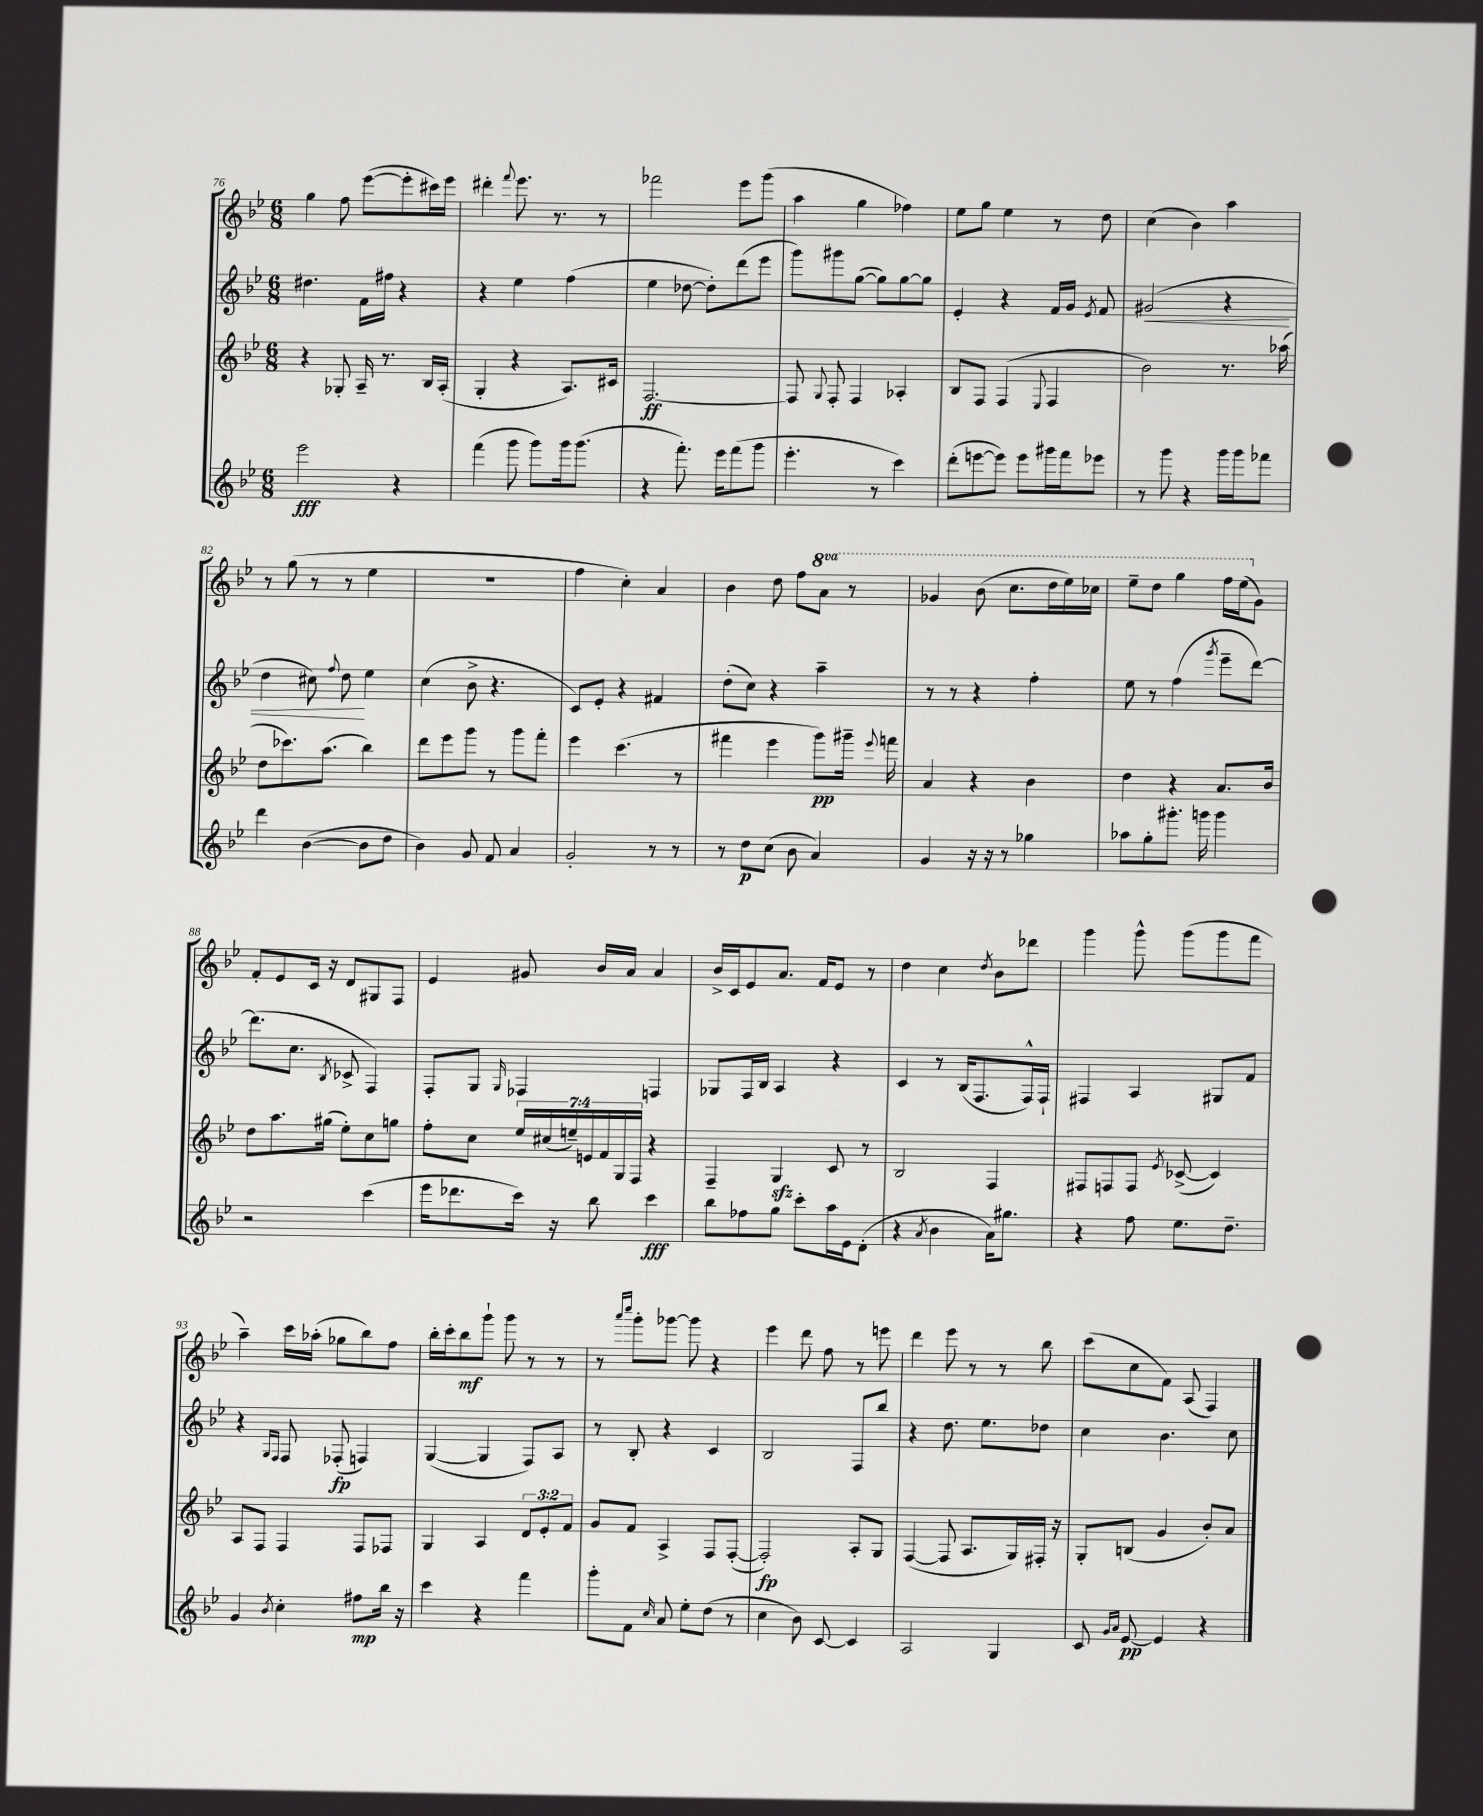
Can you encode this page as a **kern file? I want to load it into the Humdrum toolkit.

**kern	**kern	**kern	**kern
*staff4	*staff3	*staff2	*staff1
*clefG2	*clefG2	*clefG2	*clefG2
*k[b-e-]	*k[b-e-]	*k[b-e-]	*k[b-e-]
*M6/8	*M6/8	*M6/8	*M6/8
2eee-	4r	4.dd#	4gg
.	8G-'	.	8ff
.	16A~	16f	([8eee-
.	8.r	16ff#	.
4r	.	4r	8eee-']
.	16B-	.	16ccc#)
.	(16A'	.	16eee-
=	=	=	=
(4fff	4G'	4r	4ddd#'
.	.	.	8qqfff
8ggg	4r	4ee-	8.eee-
8ggg)	.	.	.
.	.	.	8.r
16ggg	8.A)	(4ff	.
(8.ggg	.	.	.
.	.	.	8r
.	16c#	.	.
=	=	=	=
4r	[2.F	4ee-	2fff-
8.fff')	.	[8dd-	.
.	.	8dd-'])	.
16eee-	.	.	.
(8fff	.	(8ddd	8eee-
8ggg	.	8eee-	(8ggg
=	=	=	=
4.eee-'	8F]	8ggg)	4aa
.	8qqG	.	.
.	8F'	8ggg#	.
.	4F	([8gg	4gg
8r	.	8gg])	.
4ccc)	4A-'	[8gg	4ff-)
.	.	8gg]	.
=	=	=	=
(8ddd'	8B-	4e-'	8ee-
[8eee	8F	.	8gg
8eee])	(4F	4r	4ee-
8eee	.	.	.
.	8qqE-	.	.
16ggg#	4F	16f	8r
16fff	.	16g	.
.	.	8qe-	.
8eee-	.	8f	8dd
=	=	=	=
8r	2b-)	(2g#	(4cc
8ggg	.	.	.
4r	.	.	4b-)
16ggg	8.r	4r	4aa
16ggg	.	.	.
8fff-	.	.	.
.	(16aa-	.	.
=	=	=	=
4ddd	8dd	4dd	8r
.	8.ccc-)	.	(8gg
([4b-	.	8cc#)	8r
.	(8.aa	.	.
.	.	8qqff	.
.	.	8dd	8r
8b-]	4bb-)	4ee-	4ee-
8dd	.	.	.
=	=	=	=
4b-)	8ddd	(4cc	2.r
.	8eee-	.	.
8g	8ggg	8b-^	.
8f	8r	4.r	.
4a	8ggg	.	.
.	8fff'	.	.
=	=	=	=
2g'	4eee-	8c)	4ff
.	.	8e-'	.
.	(4.ccc	4r	4cc')
8r	.	4f#	4a
8r	8r	.	.
=	=	=	=
8r	4fff#	(8dd'	4b-
8dd	.	8cc)	.
(8cc	4eee-	4r	8dd
8b-	.	.	8ff
4a)	8ggg)	4aa~	8aa
.	16ggg#~	.	8r
.	8qqeee-	.	.
.	16fff	.	.
=	=	=	=
4g	4a	8r	4gg-
.	.	8r	.
16r	4r	4r	(8bb-
16r	.	.	.
8r	.	.	8.ccc
4gg-	4b-	4ff'	.
.	.	.	16ddd
.	.	.	16eee-)
.	.	.	16ccc-
=	=	=	=
8aa-	4dd	8ee-	8eee-~
8gg'	.	8r	8ddd
8.ggg#'	4r	(4ff	4ggg
16ggg	.	.	.
.	.	8qggg	.
4ggg	8.a	8eee-~	16fff
.	.	.	(16eee-
.	.	[8ddd)	8g)
.	16b-	.	.
=	=	=	=
2r	8dd	(8.ddd]	8f'
.	8.aa	.	8e-
.	.	8.cc	.
.	.	.	16c
.	(16gg#	.	16r
.	.	8qB-	.
.	8ee-')	8c-^	8d
(4ccc	8cc	4F)	8G#
.	8gg	.	8F
=	=	=	=
16eee-	8ff'	8F'	4e-
8.ddd-	.	.	.
.	8cc	8G	.
.	.	16qqG	.
16ccc)	28ee-	4F-	8g#
.	(28cc#	.	.
16r	.	.	.
.	28ee~)	.	.
.	28e	.	.
8bb-	.	.	16b-
.	28f	.	.
.	28G	.	.
.	.	.	16a
.	28F	.	.
4ccc	4r	4F	4a
=	=	=	=
8bb-	4F~	8G-	16b-^
.	.	.	16c
8ff-	.	16F	8e-
.	.	16B-	.
8gg	4G	4A	8.a
8ccc'	.	.	.
.	.	.	16f
16aa	8c	4r	8e-
16e-	.	.	.
(8d'	8r	.	8r
=	=	=	=
4r	2B-	4c	4dd
8qa	.	.	.
4b-	.	8r	4cc
.	.	(16B-	.
.	.	8.F	.
.	.	.	8qdd
16a)	4F	.	8b-
8.gg#	.	.	.
.	.	16F^^)	8ddd-
.	.	16F`	.
=	=	=	=
4r	8F#	4F#	4ggg
.	8F	.	.
8ff	8F	4A	8ggg^^
.	8qe-	.	.
8.ee-	([8c-^	.	(8ggg
.	4c-])	8G#	8ggg
8.dd~	.	.	.
.	.	8f	8fff
=	=	=	=
4g	8A	4r	4aa~)
.	8F	.	.
.	.	16qqG	.
8qb-	.	16qqF	.
4cc'	4F	8F	16ccc
.	.	.	(16aa-'
.	.	(8F-'	8gg-
8ff#	8F	4F)	8bb-)
16bb-	8F-	.	8ff
16r	.	.	.
=	=	=	=
4ccc	4G	([4G	16bb-'
.	.	.	16ccc'
.	.	.	8bb-
4r	4A	4G]	8ggg`
.	.	.	8ggg
4fff	12d	8F)	8r
.	12e-'	.	.
.	.	8A	8r
.	12f	.	.
=	=	=	=
8ggg'	8g	8r	8r
.	.	.	16qqaaa
.	.	.	16qqcccc
8f	8f	8B-'	8ggg'
16qqcc	.	.	.
8a	4A^	4r	[8ggg-
8ee-'	.	.	8ggg-]
(8dd	8F	4c	4r
8r	([8F'	.	.
=	=	=	=
4cc	2F'])	2B-	4eee-
8b-)	.	.	8ddd
[8c	.	.	8ff
4c]	8A'	8F	8r
.	8G	8bb-	8eee
=	=	=	=
2A	([4F	4r	4ddd
.	8F]	8.dd	8eee-
.	8.A	.	8r
.	.	8.ee-	.
4G	.	.	8r
.	16G)	.	.
.	16F#'	8dd-	8bb-
.	16r	.	.
=	=	=	=
8c	8G'	4cc	(8ccc
16qqg	.	.	.
16qqa	.	.	.
[8e-	(8B	.	8cc
4e-]	4g	4.b-	8f)
.	.	.	(8A
4r	8b-')	.	4F)
.	8a	8cc	.
==	==	==	==
*-	*-	*-	*-
